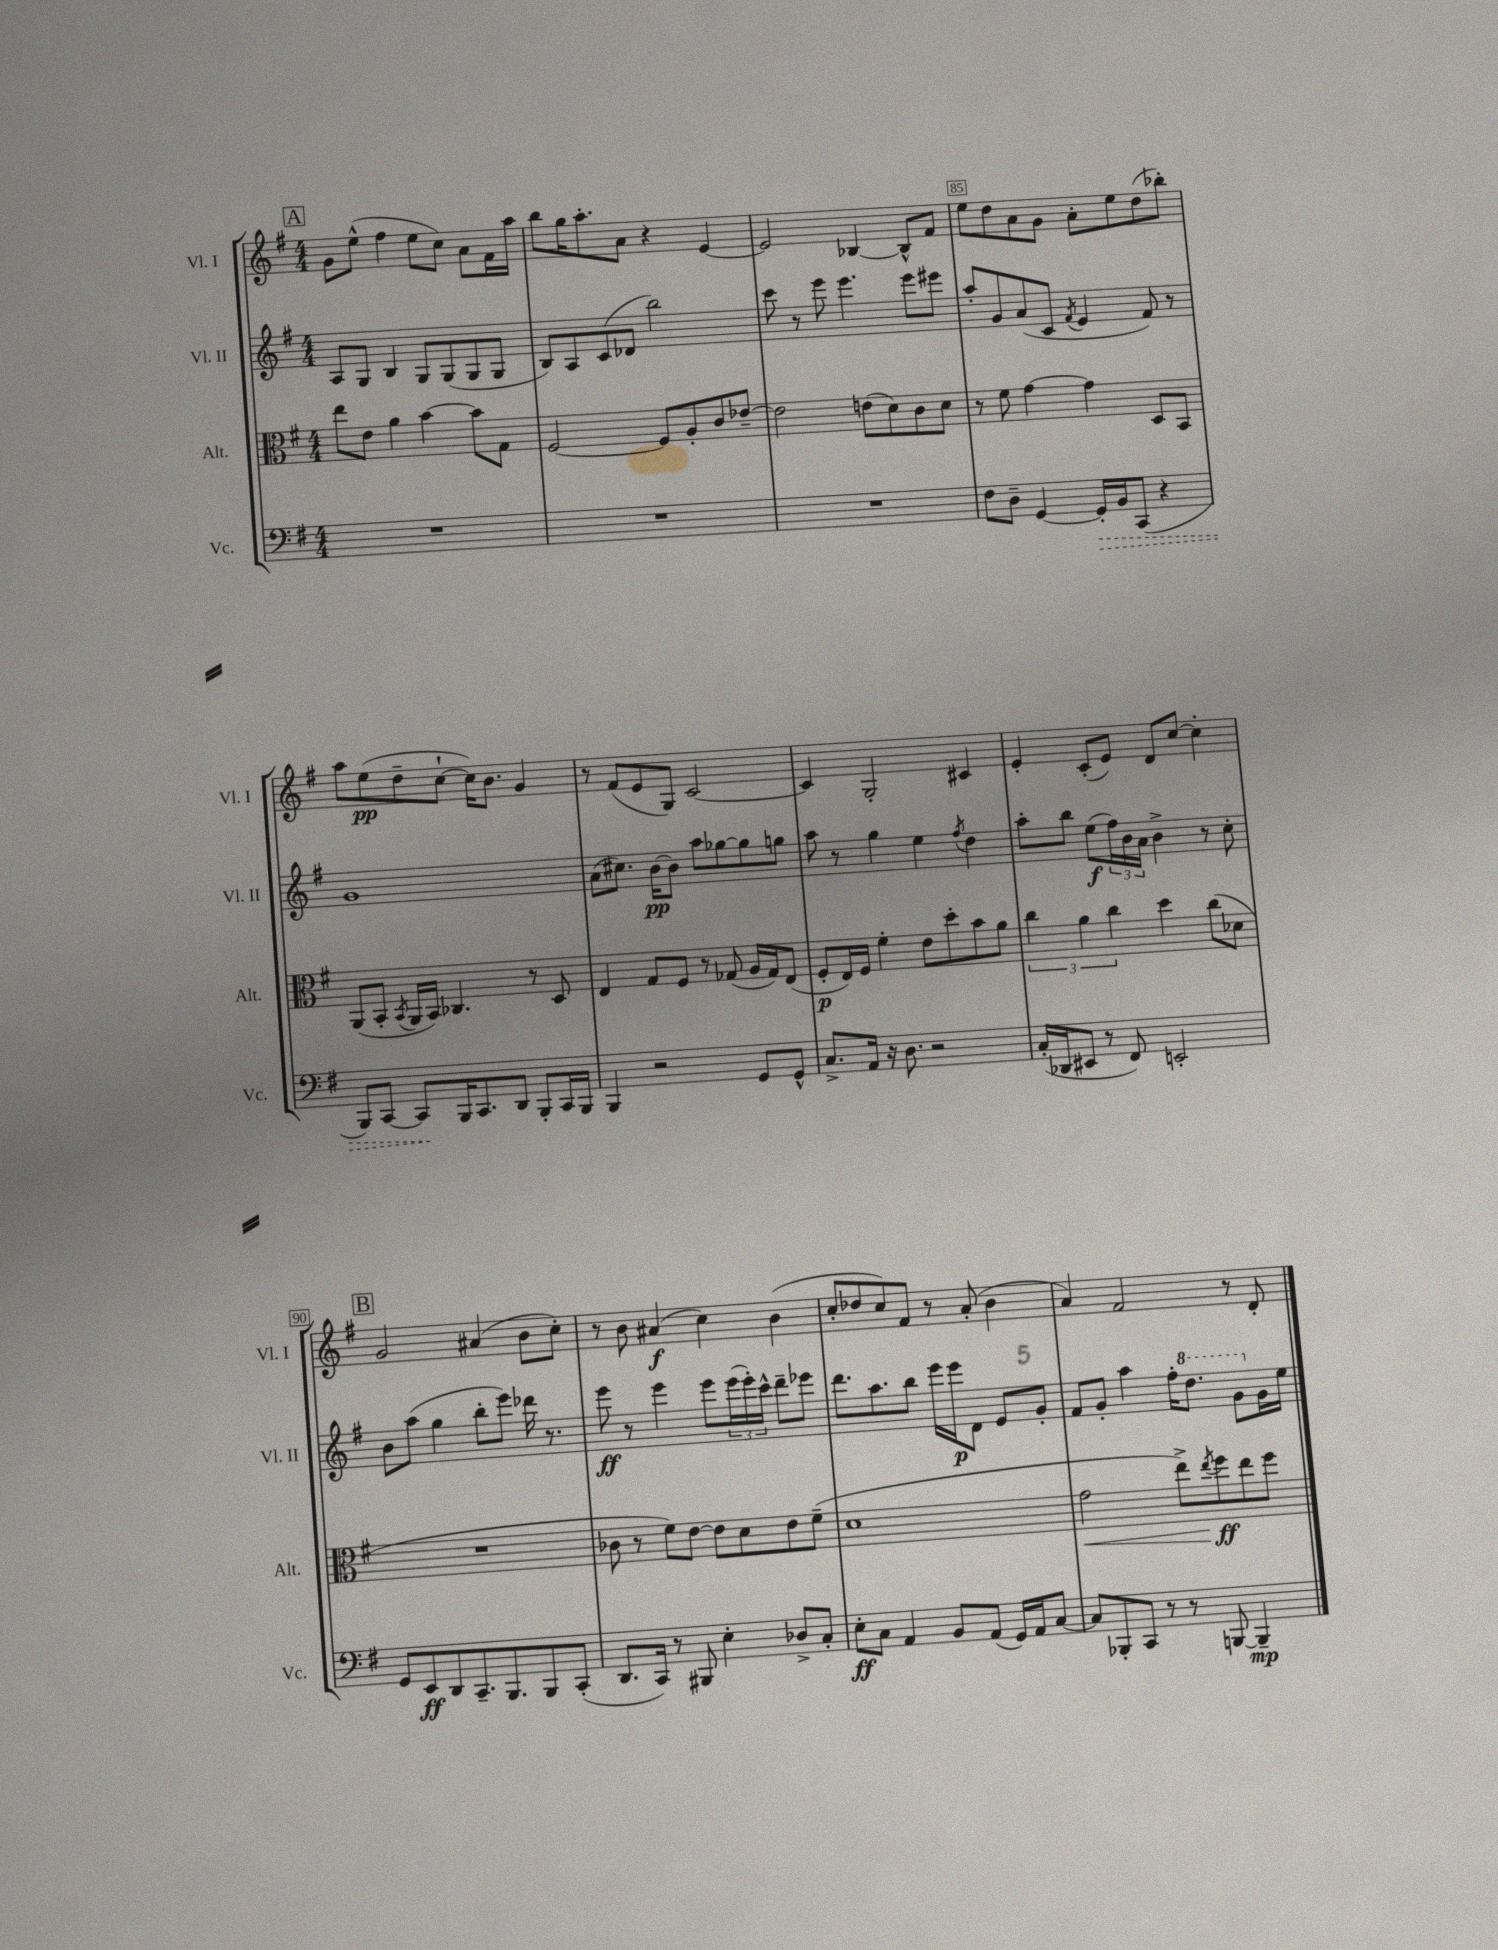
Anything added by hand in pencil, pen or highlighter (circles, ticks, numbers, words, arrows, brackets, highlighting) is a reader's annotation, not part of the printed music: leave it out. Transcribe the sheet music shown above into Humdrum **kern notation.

**kern	**kern	**kern	**kern
*staff4	*staff3	*staff2	*staff1
*clefF4	*clefC3	*clefG2	*clefG2
*k[f#]	*k[f#]	*k[f#]	*k[f#]
*M4/4	*M4/4	*M4/4	*M4/4
1r	8ee	8A	8g
.	8e	8G	(8ee^^
.	4a	4B	4ff#
.	[4b	8G	8ee
.	.	(8G	8cc)
.	8b]	8G	8a
.	8G	8G	16f#
.	.	.	16aa
=	=	=	=
1r	[2F#	8B)	8bb
.	.	8A	16gg
.	.	.	8.aa'
.	.	(8c	.
.	.	8d-	8a
.	8F#]	2bb)	4r
.	8A'	.	.
.	8c	.	[4e
.	[8e-~	.	.
=	=	=	=
1r	2e-]	8ccc	2e]
.	.	8r	.
.	.	8eee	.
.	.	4.eee	.
.	(8e	.	[4B-
.	8d)	.	.
.	8c	8eee	8B-^^]
.	8d	8eee#	8f#
=	=	=	=
8F#	8r	8aa'	8ee
8D~	8f#	8g	8dd
[4GG	[4g	(8a	8a
.	.	8c	8g
.	.	8qf#	.
16GG']	4g]	4e	8a'
16BB	.	.	.
(8CC	.	.	8ee
4r	8D	8f#)	(8dd
.	8BB	8r	8bb-')
=	=	=	=
8BBB)	(8AA	1g	8aa
[8CC	8BB'	.	(8ee
.	8qBB	.	.
8CC]	16AA	.	8dd~
.	16BB)	.	.
16BBB	4.C-	.	[8cc`
8.CC	.	.	.
.	.	.	16cc])
.	.	.	8.b
8DD	.	.	.
8BBB'	8r	.	4g
16CC	8D	.	.
16BBB	.	.	.
=	=	=	=
4BBB	4E	(8a	8r
.	.	8.cc#)	(8f#
2r	8G	.	8e
.	.	[16b	.
.	8F#	8b]	8G)
.	8r	8aa	[2c
.	(8G-	[8gg-	.
8GG	16A	8gg-]	.
.	16G-)	.	.
8GG^^	(8E	8gg	.
=	=	=	=
8.C^	8F#'	8aa	4c]
.	16E)	8r	.
16AA	16F#	.	.
16r	4f#'	4gg	2G'
8.D	.	.	.
2r	8e	4ee	.
.	8dd'	.	.
.	.	8qff#	.
.	8b	4dd	4c#
.	8a	.	.
=	=	=	=
(16C'	6cc	8aa'	4e'
16DD-	.	.	.
8EE#	.	8bb	.
.	6a	.	.
8r	.	(8ee	(8c'
.	6cc	.	.
8FF#)	.	24ff#)	8e)
.	.	24b	.
.	.	24a	.
2EE'	4dd	4b^	8d
.	.	.	[8cc
.	(8cc	8r	4cc']
.	8d-	8cc'	.
=	=	=	=
8GG	1r	8b	2g
8EE	.	(8aa	.
8DD	.	4gg	.
8.CC~	.	.	.
.	.	8bb'	(4a#
8.BBB	.	.	.
.	.	8eee)	.
8BBB	.	16ddd-	8b
.	.	8.r	.
(8CC'	.	.	8cc')
=	=	=	=
8.DD	8c-	8eee	8r
.	8r	8r	8b
16CC)	.	.	.
8r	8f#)	4eee	(4a#
8BBB#	[8e	.	.
4E'	8e]	8eee	4cc)
.	8d	(24eee	.
.	.	24eee')	.
.	.	24ccc^^	.
8D-^	8e	8ddd~	(4b
8C'	(8f#~	8eee-	.
=	=	=	=
8E'	1d	8.ddd	8cc'
8C	.	.	8dd-
.	.	8.aa	.
4AA	.	.	8cc)
.	.	8bb	8f#
8BB	.	16eee	8r
.	.	16eee	.
(8AA	.	8d	(8a'
16GG)	.	8e	4b
16AA	.	.	.
[8C	.	8g'	.
=	=	=	=
8C]	2g	8f#	4a)
8BBB-'	.	8g'	.
8CC	.	4aa	2f#
8r	.	.	.
8r	8ee^)	16ff#'	.
.	.	8.ddd	.
.	8qee	.	.
[8BBB	8ff#	.	.
4BBB~]	8ee	8gg	8r
.	8ff#	16g	8d'
.	.	16ee	.
==	==	==	==
*-	*-	*-	*-
